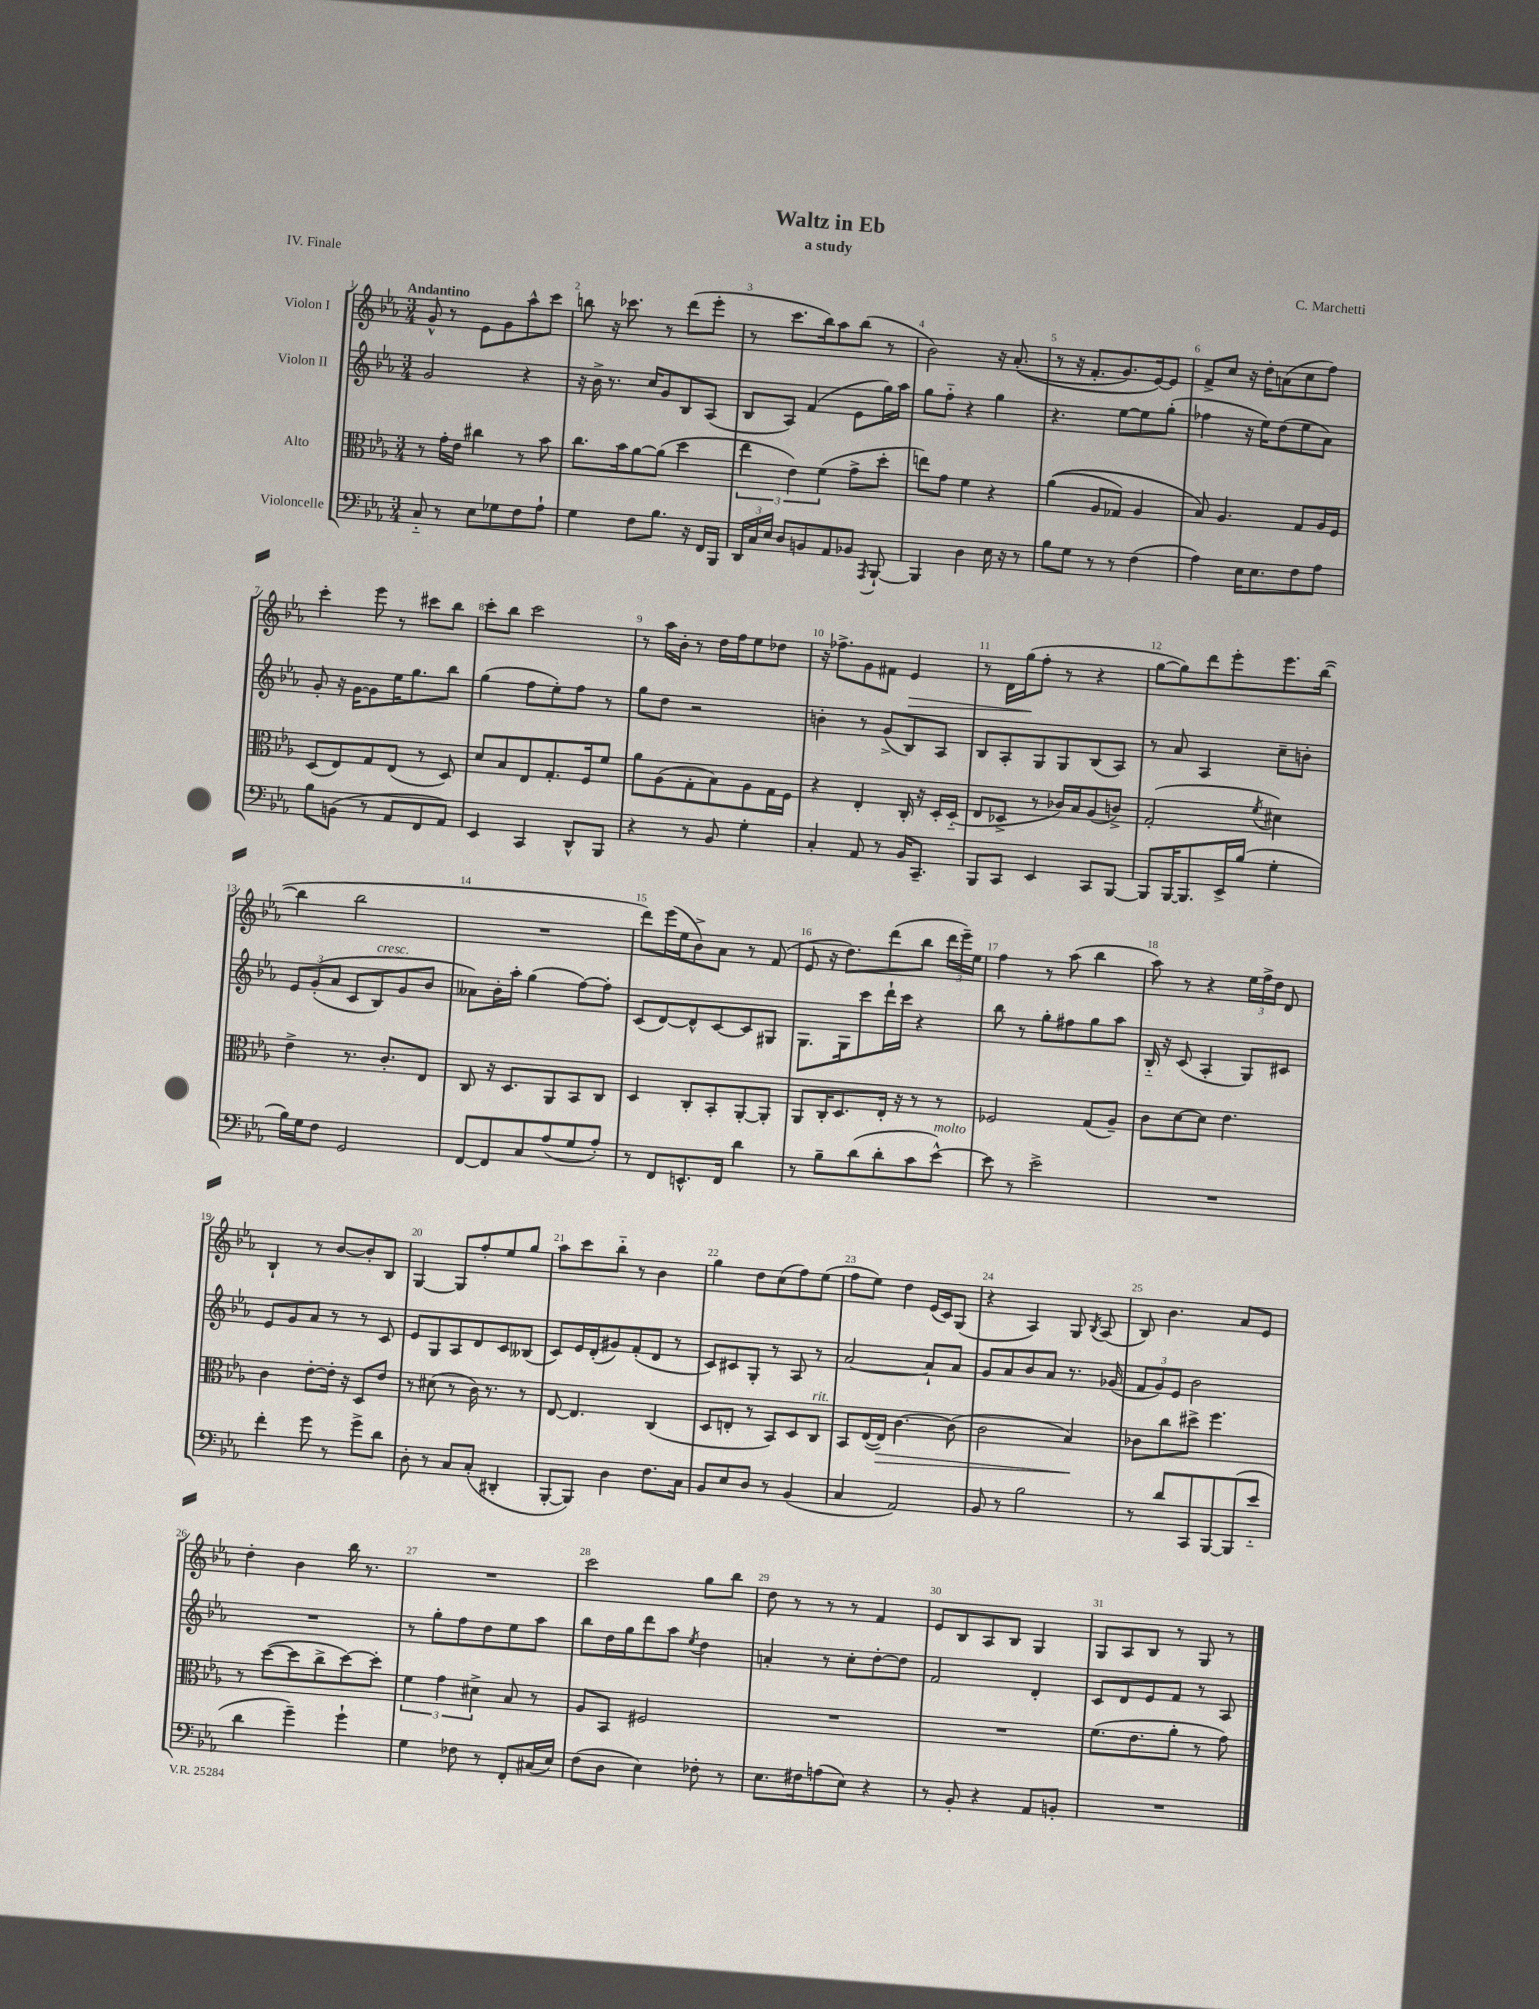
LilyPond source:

\header { title = "Waltz in Eb" composer = "C. Marchetti" subtitle = "a study" piece = "IV. Finale" }
<<
\new StaffGroup <<
\new Staff = "s0" \with { instrumentName = "Violon I" } {
    \clef treble \key ees \major \numericTimeSignature \time 3/4 \tempo "Andantino"
    \autoBeamOff g'8-^ r8 ees'8[ g'8 aes''8-^ c'''8] |
    b''8 r16 ces'''8. r8 d'''8[( ees'''8]-. |
    r8 c'''8.[ bes''16) aes''8 bes''8]( r8 |
    bes'2) r16 aes'8.-.(\( |
    r8 r16 f'8.[-. g'8.) ees'16~\) ees'8] |
    f'8[-> c''8] r16 d''16[-. a'8( c''8 f''8]) |
    c'''4-. ees'''8 r8 cis'''8[ bes''8] |
    c'''8[-. bes''8] c'''2 |
    r8 aes''16[ bes'16]-. r8 d''16[ f''16 ees''8 des''8] |
    r16 fes''8.[-> g'8 fis'8] ees'4\> |
    r8 d'16[ g''16\!( f''8]-. r8 r4 |
    g''8[~ g''8) d'''8 ees'''8-. ees'''8. bes''16]~( |
    bes''4 bes''2 |
    R2. |
    d'''8[) ees'''16( ees''16 bes'8->) aes'8] r8 f'8( |
    ees'8 r16 d''8.[) d'''8( bes''8] \tuplet 3/2 { d'''16[ ees'''16--) ees''16] } |
    f''4 r8 aes''8( bes''4 |
    aes''8) r8 r4 \tuplet 3/2 { ees''16[ f''16-> d''16] } d'8 |
    bes4-! r8 bes'8[~ bes'8-. bes8] |
    g4~ g8[ f''8-. ees''8 g''8] |
    aes''8[ c'''8 bes''8]-_ r8 bes'4 |
    g''4 d''8[ c''8( f''8) ees''8]( |
    f''8[ ees''8]) d''4 ees'16[( c'16) g8]( |
    r4 aes4) g8 \acciaccatura { bes8 } aes8( |
    bes8) bes'4. aes'8[ ees'8] |
    d''4-. bes'4 bes''16 r8. |
    R2. |
    c'''2 g''8[ bes''8] |
    d''8 r8 r8 r8 f'4 |
    ees'8[ bes8 aes8 bes8] g4 |
    g8[ aes8 bes8] r8 g8 r8 \bar "|." |
}
\new Staff = "s1" \with { instrumentName = "Violon II" } {
    \clef treble \key ees \major \numericTimeSignature \time 3/4
    \autoBeamOff g'2 r4 |
    r16 bes'16-> r8. c''16[ g'8 bes8 aes8]( |
    bes8[ aes8]) f'4( ees'8[ g''16) aes''16] |
    g''8[ f''8]-_ r4 g''4 |
    r4. ees''8[~ ees''8 g''8]-.( |
    fes''4 r16 ees''16[) d''8( ees''8 aes'8]) |
    g'8-. r16 g'16[~ g'8 ees''16 g''8. bes''8] |
    g''4( f''8[ ees''8-.) f''8] r8 |
    g''8[ d''8] r2 |
    b'4-. r8 g'8[->( bes8) aes8] |
    bes8[ aes8-. g8 g8 bes8( aes8]) |
    r8 aes'8 aes4 c''8[-- b'8]-. |
    \tuplet 3/2 { ees'8[ g'8-.(\( aes'8] } c'8[ bes8^\markup { \italic "cresc." }) g'8 bes'8] |
    aeses'8[\) bes'16-. aes''16]-. g''4( f''8[~) f''8]-. |
    c'8[( d'8~) d'8-^ c'8~ c'8 gis8] |
    g8.[ g16 c'''8 d'''16-! c'''16] r4 |
    bes''8 r8 g''8[-. fis''8 g''8 aes''8] |
    bes16-_ r16 c'8( aes4-. g8[) cis'8] |
    ees'8[ g'8 aes'8] r8 r8 c'8 |
    ees'8[ g8 aes8 d'8 c'8 beses8]( |
    c'8[) ees'16 d'16-.( gis'8) f'8-.( d'8] r8 |
    c'8[) cis'8 g8]-. r8 aes8 r8 |
    aes'2~ aes'8[-! aes'8] |
    g'8[ aes'8 bes'8 aes'8] r8. ges'16( |
    \tuplet 3/2 { f'8[ g'8) ees'8] } bes'2 |
    R2. |
    r8 g''8[-. f''8 d''8 ees''8 aes''8] |
    bes''8[ d''16 g''16 d'''8 aes''8] \acciaccatura { ees''8 } d''4 |
    a'4-. r8 c''8[-. d''8~-. d''8] |
    f'2 d'4-. |
    c'8[ d'8 ees'8 f'8] r8 aes8 \bar "|." |
}
\new Staff = "s2" \with { instrumentName = "Alto" } {
    \clef alto \key ees \major \numericTimeSignature \time 3/4
    \autoBeamOff r8 g'16[-. ees'16] cis''4 r8 bes'8 |
    c''8.[ bes'16 aes'8~ aes'8]( d''4 |
    \tuplet 3/2 { ees''4 ees'4) f'4( } g'8[-> d''8]-. |
    e''8[) g'8] f'4 r4 |
    aes'4(\( aes8[ ges8]) aes4 |
    bes8\) aes4. g8[ aes16 f16] |
    d8[( ees8) g8 ees8]( r8 d8) |
    d'8[ bes8 ees8 g8.-. f16 f'8] |
    aes'8[ aes8( g8-. bes8) aes8 g16 f16] |
    r4 ees4-. c16-. r16 d16[-. d16]-_( |
    ees8[ des8]-> r8 ces'16[) bes16 aes8( c'8]->) |
    g2-.( \acciaccatura { f'8 } dis'4) |
    ees'4-> r8. c'8.[-. ees8] |
    c8 r16 d8.[ aes,8 bes,8 c8] |
    d4 c8[-. bes,8-. aes,8~-. aes,8]-. |
    aes,8[ c16-. d8. ees16]-. r16 r8 r8 |
    fes2 g8[( aes8]--) |
    c'8[ d'8~ d'8] ees'4. |
    c'4 ees'8[~-. ees'16]-. r16 d8[ ees'8] |
    r8 dis'8( r8 c'16) r8. r8 |
    ees8~ ees4. c4( |
    d8[ e8]-. r8 bes,8[) d8 c8]^\markup { \italic "rit." } |
    bes,8[ ees16~( ees16]\>) c'4.~ c'8( |
    c'2 bes4\!) |
    ces'8[ c''8 dis''8]-> f''4. |
    r8 d''8[~( d''8 c''8-> d''8~) d''8]-. |
    \tuplet 3/2 { f'4 g'4 dis'4-> } bes8 r8 |
    aes8[ bes,8] fis2 |
    R2. |
    R2. |
    f'8.[( ees'8. aes'8]-. r8 g'8) \bar "|." |
}
\new Staff = "s3" \with { instrumentName = "Violoncelle" } {
    \clef bass \key ees \major \numericTimeSignature \time 3/4
    \autoBeamOff c8-_ r8 ees8[ ges8 f8 aes8]-! |
    g4 f8[ bes8.] r16 f,16[ bes,,16] |
    \tuplet 3/2 { d,16[ c16 ees16] } d8[ b,8 aes,8 bes,8] \acciaccatura { aes,,8 } bes,,8~-! |
    bes,,4 d4 ees16 r16 r8 |
    bes8[ g8] r8 r8 f4( |
    aes4) ees16[ ees8. f8 aes8] |
    bes8[ b,8]( r8 aes,8[ f,8 aes,8]) |
    ees,4 c,4 d,8[-^ bes,,8] |
    r4 r8 bes,8 g4-. |
    c4-. aes,8 r8 bes,16[ c,8.]-- |
    bes,,8[ c,8] ees,4 c,8[ bes,,8]~ |
    bes,,8[ bes,,16~ bes,,8. ees,16-> bes16]( g4-. |
    bes16[) g16 f8] g,2 |
    f,8[~ f,8 c8 aes8( g8 aes8]-.) |
    r8 f,8[ e,8.-^ f,16] d'4 |
    r8 bes8[-- d'8( d'8-. c'8 ees'8]~-^^\markup { \italic "molto" }) |
    ees'8 r8 ees'2-> |
    R2. |
    f'4-. g'8 r8 g'8[-> d'8] |
    d8-. r8 c8[ c8]-.( dis,4-. |
    bes,,8[~-. bes,,8]) d4 f8.[ c16] |
    bes,8[ ees8 d8] r8 bes,4( |
    c4 aes,2) |
    bes,8 r8 bes2 |
    r8 d'8[ c,8 bes,,8~ bes,,8( ees'8]-_ |
    d'4 g'4--) g'4-! |
    g4 fes8 r8 f,8[-. cis16( ees16]) |
    f8[( d8] ees4) fes8-. r8 |
    ees8.[ fis16 a8( ees8]) r4 |
    r8 bes,8-. r4 aes,8[ b,8]-. |
    R2. \bar "|." |
}
>>
>>
\layout { \context { \Score \override BarNumber.break-visibility = ##(#f #t #t) barNumberVisibility = #all-bar-numbers-visible } }
